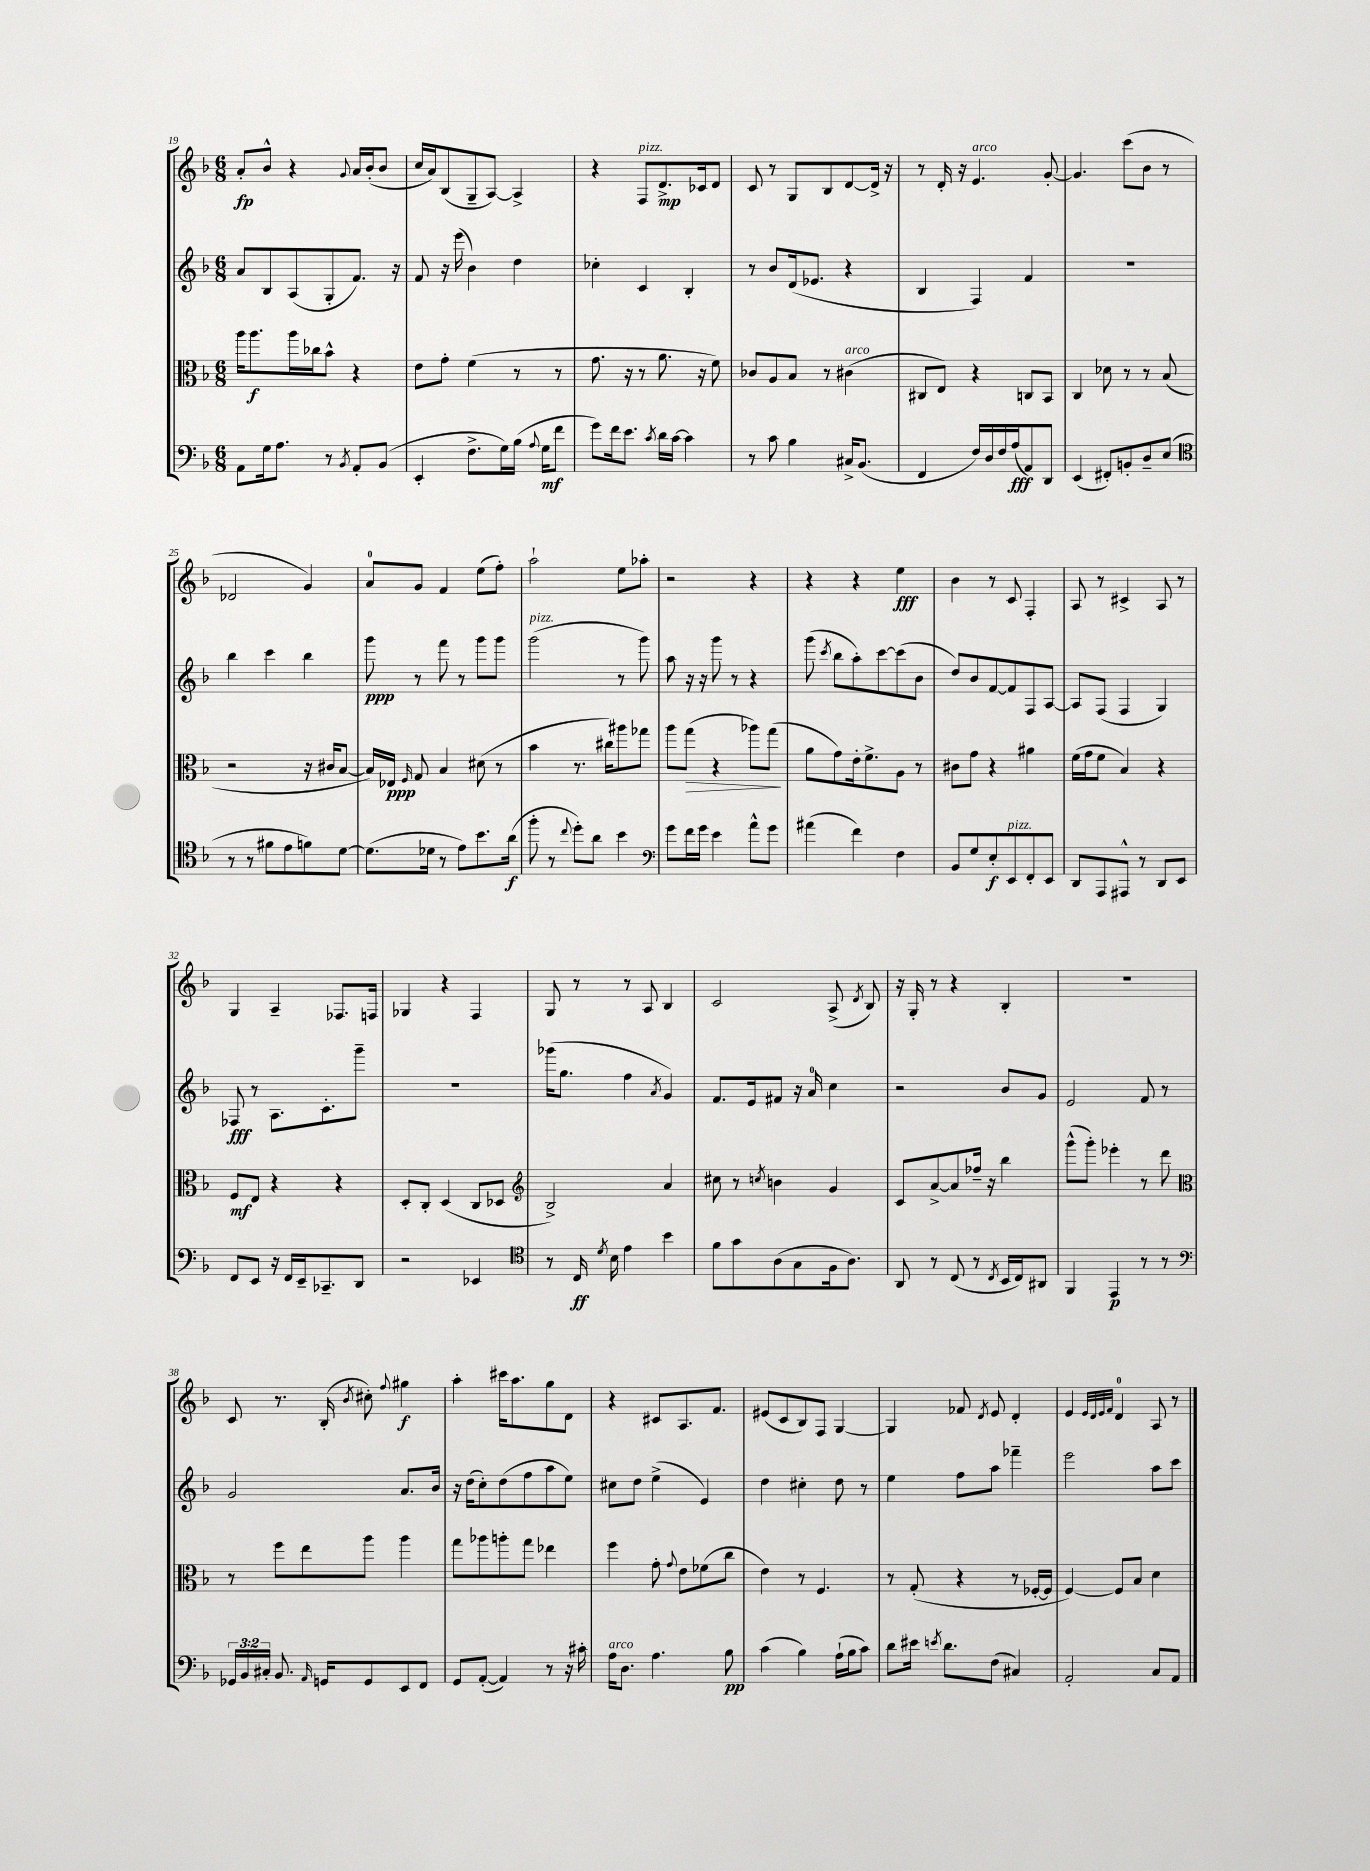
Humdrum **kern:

**kern	**dynam	**kern	**dynam	**kern	**dynam	**kern	**dynam
*part4	*part4	*part3	*part3	*part2	*part2	*part1	*part1
*staff4	*staff4	*staff3	*staff3	*staff2	*staff2	*staff1	*staff1
*clefF4	*	*clefC3	*	*clefG2	*	*clefG2	*
*k[b-]	*	*k[b-]	*	*k[b-]	*	*k[b-]	*
*M6/8	*	*M6/8	*	*M6/8	*	*M6/8	*
=19	=19	=19	=19	=19	=19	=19	=19
8AA\L	.	16aa\KL	.	8a/L	.	8a'/L	fp
.	.	8.aa\	f	.	.	.	.
16G\k	.	.	.	8B-/	.	8b-^^/J	.
8.A\J	.	.	.	.	.	.	.
.	.	16aa\L	.	(8A/	.	4r	.
.	.	16cc-X\J	.	.	.	.	.
8r	.	8b-^^\J	.	8G'/	.	.	.
8qBB-/	.	.	.	.	.	8qqg/	.
8AA'/L	.	4r	.	8.f/J)	.	16a/LL	.
.	.	.	.	.	.	(16b-'/J	.
(8BB-/J	.	.	.	.	.	8b-/J	.
.	.	.	.	16r	.	.	.
=20	=20	=20	=20	=20	=20	=20	=20
4EE'/	.	8e\L	.	8f/	.	16cc/LL	.
.	.	.	.	.	.	16a/J)	.
.	.	8g'\J	.	16r	.	(8B-/	.
.	.	.	.	(16eee\	.	.	.
8.F^\L	.	(4f\	.	4b-\)	.	8G~/	.
.	.	.	.	.	.	[8A/J)	.
16G\L)	.	.	.	.	.	.	.
(16B-\JJ	.	8r	.	4dd\	.	4A^/]	.
8qqA/	.	.	.	.	.	.	.
16G\KL	mf	.	.	.	.	.	.
8f\J	.	8r	.	.	.	.	.
=21	=21	=21	=21	=21	=21	=21	=21
8g\L)	.	8.g\	.	4cc-X'\	.	4r	.
16f\k	.	.	.	.	.	.	.
8.e\J	.	16r	.	.	.	.	.
!	!	!	!	!	!	!LO:TX:a:i:t=pizz.	!
.	.	8r	.	4c/	.	8F/L	.
8qc/	.	.	.	.	.	.	.
16d\LL	.	8.a\	.	.	.	8.d^/	mp
[16c\JJ	.	.	.	.	.	.	.
4c\]	.	.	.	4B-'/	.	.	.
.	.	16r	.	.	.	16c-X/k	.
.	.	8f\)	.	.	.	8d/J	.
=22	=22	=22	=22	=22	=22	=22	=22
8r	.	8c-X/L	.	8r	.	8c/	.
8c\	.	8A/	.	8b-/L	.	8r	.
4B-\	.	8B-/J	.	(16d/k	.	8G/L	.
.	.	.	.	8.e-X/J	.	.	.
.	.	8r	.	.	.	8B-/	.
!	!	!LO:TX:a:i:t=arco	!	!	!	!	!
16C#X^/KL	.	(4c#X\	.	4r	.	[8d/	.
(8.BB-/J	.	.	.	.	.	.	.
.	.	.	.	.	.	16d^/Jk]	.
.	.	.	.	.	.	16r	.
=23	=23	=23	=23	=23	=23	=23	=23
4FF/	.	8C#X/L	.	4B-/	.	8r	.
.	.	8E/J)	.	.	.	16d'/	.
.	.	.	.	.	.	16r	.
!	!	!	!	!	!	!LO:TX:a:i:t=arco	!
16F/LL)	.	4r	.	4F/)	.	4.e/	.
16D/	.	.	.	.	.	.	.
16F/	.	.	.	.	.	.	.
(16A/J	fff	.	.	.	.	.	.
8AA/)	.	8Cn/L	.	4f/	.	.	.
8DD/J	.	8BB-/J	.	.	.	[8g'/	.
=24	=24	=24	=24	=24	=24	=24	=24
(4EE/	.	4C/	.	2.r	.	4.g/]	.
8FF#X'/L)	.	8d-X\	.	.	.	.	.
8BBn'/	.	8r	.	.	.	(8ccc\L	.
8D~/	.	8r	.	.	.	8b-\J	.
(8E/J	.	(8B-/	.	.	.	8r	.
!!LO:LB:g=z
=25	=25	=25	=25	=25	=25	=25	=25
*clefC4	*	*	*	*	*	*	*
8r	.	2r	.	4bb-\	.	2d-X/	.
8r	.	.	.	.	.	.	.
8f#X\L	.	.	.	4ccc\	.	.	.
8e\	.	.	.	.	.	.	.
8fn\)	.	16r	.	4bb-\	.	4g/)	.
.	.	16c#X/KL	.	.	.	.	.
[8d\J	.	[8B-/J	.	.	.	.	.
=26	=26	=26	=26	=26	=26	=26	=26
(8.d\L]	.	16B-/LL])	.	8ggg\	ppp	8a/L	.
.	.	16E-X/JJ	ppp	.	.	.	.
.	.	16qqF/	.	.	.	.	.
.	.	8G/	.	8r	.	8g/J	.
16d-X\Jk	.	.	.	.	.	.	.
8r	.	4B-/	.	8fff\	.	4f/	.
8e\L)	.	.	.	8r	.	.	.
8.b-\	.	(8d#X\	.	8ggg\L	.	(8ee\L	.
.	.	8r	.	8ggg\J	.	8ff'\J)	.
(16a\Jk	f	.	.	.	.	.	.
=27	=27	=27	=27	=27	=27	=27	=27
!	!	!	!	!LO:TX:a:i:t=pizz.	!	!	!
8ff'\	.	4b-\	.	(2ggg\	.	2aa`\	.
8r	.	.	.	.	.	.	.
8qqcc/	.	.	.	.	.	.	.
8dd'\L)	.	8.r	.	.	.	.	.
8a\J	.	.	.	.	.	.	.
.	.	16cc#X\KL)	.	.	.	.	.
4b-\	.	8aa#X\	.	8r	.	8ee\L	.
.	.	8gg-X\J	.	8ggg\)	.	8aa-X'\J	.
=28	=28	=28	=28	=28	=28	=28	=28
*clefF4	*	*	*	*	*	*	*
8g\L	.	8aa\L	.	8aa\	.	2r	.
!	!	!	!LO:HP:b	!	!	!	!
16f\L	.	(8gg\J	>	16r	.	.	.
16g\JJ	.	.	.	16r	.	.	.
4e\	.	4r	.	8ggg\	.	.	.
.	.	.	.	8r	.	.	.
8a^^\L	.	8aa-X\L)	.	4r	.	4r	.
8g\J	.	(8gg\J	.	.	.	.	.
.	.	.	]	.	.	.	.
=29	=29	=29	=29	=29	=29	=29	=29
(4a#X\	.	8a\L	.	(8ggg\	.	4r	.
.	.	.	.	8qccc/	.	.	.
.	.	8g\)	.	8bb-\L	.	.	.
4f\)	.	16e'\k	.	8aa'\)	.	4r	.
.	.	8.f^\	.	.	.	.	.
.	.	.	.	[8ccc\	.	.	.
4F\	.	8A\J	.	(8ccc\]	.	4ee\	fff
.	.	8r	.	8b-\J	.	.	.
=30	=30	=30	=30	=30	=30	=30	=30
8BB-/L	.	8c#X\L	.	8dd/L)	.	4b-\	.
8G/	.	8g\J	.	8b-/	.	.	.
8E'/	f	4r	.	[8f/	.	8r	.
!LO:TX:a:i:t=pizz.	!	!	!	!	!	!	!
8EE/	.	.	.	8f/]	.	8c/	.
8FF'/	.	4a#X\	.	8F/	.	4F'/	.
8EE/J	.	.	.	[8A/J	.	.	.
=31	=31	=31	=31	=31	=31	=31	=31
8DD/L	.	(16f\LL	.	8A/L]	.	8A/	.
.	.	16g\J	.	.	.	.	.
8AAA/	.	8f\J	.	(8F/J	.	8r	.
8AAA#X^^/J	.	4B-/)	.	4F/	.	4c#X^/	.
8r	.	.	.	.	.	.	.
8DD/L	.	4r	.	4G/)	.	8A/	.
8EE/J	.	.	.	.	.	8r	.
!!LO:LB:g=z
=32	=32	=32	=32	=32	=32	=32	=32
8FF/L	.	8F/L	mf	8F-X/	fff	4G/	.
8EE/J	.	8E/J	.	8r	.	.	.
16r	.	4r	.	8.A\L	.	4A~/	.
16FF/LL	.	.	.	.	.	.	.
16EE~/J	.	.	.	.	.	.	.
8.CC-X~/	.	.	.	8.c'\	.	.	.
.	.	4r	.	.	.	8.F-X/L	.
8DD/J	.	.	.	8ggg~\J	.	.	.
.	.	.	.	.	.	16Fn/Jk	.
=33	=33	=33	=33	=33	=33	=33	=33
2r	.	8D'/L	.	2.r	.	4G-X/	.
.	.	8C'/J	.	.	.	.	.
.	.	(4D/	.	.	.	4r	.
4EE-X/	.	8C/L	.	.	.	4F/	.
.	.	8D-X/J	.	.	.	.	.
=34	=34	=34	=34	=34	=34	=34	=34
*clefC4	*	*clefG2	*	*	*	*	*
8r	.	2B-^/)	.	(16ggg-X\KL	.	8G/	.
.	.	.	.	8.gg\J	.	.	.
16C/	ff	.	.	.	.	8r	.
8qd/	.	.	.	.	.	.	.
16B-\	.	.	.	.	.	.	.
4e\	.	.	.	4ff\	.	8r	.
.	.	.	.	.	.	8A/	.
.	.	.	.	8qa/	.	.	.
4b-\	.	4a/	.	4g/)	.	4B-/	.
=35	=35	=35	=35	=35	=35	=35	=35
8f\L	.	8cc#X\	.	8.f/L	.	2c/	.
8g\	.	8r	.	.	.	.	.
.	.	.	.	16e/k	.	.	.
.	.	8qccn/	.	.	.	.	.
(8A\	.	4bn\	.	8f#X/J	.	.	.
8G\	.	.	.	16r	.	.	.
.	.	.	.	16a/	.	.	.
16F\k	.	4g/	.	4cc\	.	(8A^/	.
8.A\J)	.	.	.	.	.	.	.
.	.	.	.	.	.	8qd/	.
.	.	.	.	.	.	8B-/)	.
=36	=36	=36	=36	=36	=36	=36	=36
8AA/	.	8c/L	.	2r	.	16r	.
.	.	.	.	.	.	16G'/	.
8r	.	[8a^/	.	.	.	8r	.
(8C/	.	8a/]	.	.	.	4r	.
8r	.	16ff-X~/Jk	.	.	.	.	.
.	.	16r	.	.	.	.	.
8qC/	.	.	.	.	.	.	.
16BB-/LL	.	4bb-\	.	8b-/L	.	4B-'/	.
16C/J)	.	.	.	.	.	.	.
8AA#X/J	.	.	.	8g/J	.	.	.
=37	=37	=37	=37	=37	=37	=37	=37
4FF/	.	(8ggg^^\L	.	2e/	.	2.r	.
.	.	8ggg'\J)	.	.	.	.	.
4EE/	p	4eee-X'\	.	.	.	.	.
8r	.	8r	.	8f/	.	.	.
8r	.	8ddd\	.	8r	.	.	.
!!LO:LB:g=z
=38	=38	=38	=38	=38	=38	=38	=38
*clefF4	*	*clefC3	*	*	*	*	*
24GG-X/LL	.	8r	.	2g/	.	8c/	.
24BB-/	.	.	.	.	.	.	.
24C#X'/JJ	.	.	.	.	.	.	.
8.BB-/	.	8ff\L	.	.	.	8.r	.
.	.	8ee\	.	.	.	.	.
16qqAA/	.	.	.	.	.	.	.
16GGn/KL	.	.	.	.	.	(16B-'/	.
.	.	.	.	.	.	8qb-/	.
8GG/	.	8aa\J	.	.	.	8cc#X'\)	.
.	.	.	.	.	.	8qqff/	.
8EE/	.	4aa\	.	8.a/L	.	4gg#X\	f
8FF/J	.	.	.	.	.	.	.
.	.	.	.	16b-/Jk	.	.	.
=39	=39	=39	=39	=39	=39	=39	=39
8GG/L	.	8gg\L	.	16r	.	4aa'\	.
.	.	.	.	(16dd\KL	.	.	.
([8AA'/J	.	8aa-X\	.	8cc'\)	.	.	.
4AA/])	.	8aan'\	.	(8dd\	.	16ccc#X\KL	.
.	.	.	.	.	.	8.aa\	.
.	.	8gg\J	.	8ff\	.	.	.
8r	.	4ee-X\	.	8aa\	.	8gg\	.
16r	.	.	.	8ee\J)	.	8d\J	.
16c#X'\	.	.	.	.	.	.	.
=40	=40	=40	=40	=40	=40	=40	=40
!LO:TX:a:i:t=arco	!	!	!	!	!	!	!
16A\KL	.	4ff\	.	8cc#X\L	.	4r	.
8.D\J	.	.	.	.	.	.	.
.	.	.	.	8dd\J	.	.	.
4.A\	.	8g'\	.	(4ee^\	.	8c#X/L	.
.	.	8qqg/	.	.	.	.	.
.	.	8e\L	.	.	.	8.A/	.
.	.	(8f-X\	.	4e/)	.	.	.
.	.	.	.	.	.	8.f/J	.
8B-\	pp	8cc\J	.	.	.	.	.
=41	=41	=41	=41	=41	=41	=41	=41
(4c\	.	4e\)	.	4dd\	.	(8e#X/L	.
.	.	.	.	.	.	8c/	.
4B-\)	.	8r	.	4cc#X'\	.	8B-/)	.
.	.	4.F/	.	.	.	8F/J	.
(16A`\LL	.	.	.	8dd\	.	[4G/	.
16B-\J	.	.	.	.	.	.	.
8c\J)	.	.	.	8r	.	.	.
=42	=42	=42	=42	=42	=42	=42	=42
8d\L	.	8r	.	4ee\	.	4G/]	.
16e#X\Jk	.	(8G'/	.	.	.	.	.
8qen/	.	.	.	.	.	.	.
8.d\L	.	.	.	.	.	.	.
.	.	4r	.	8ff\L	.	8f-X/	.
.	.	.	.	.	.	8qd/	.
(8F\J	.	.	.	8aa\J	.	8e/	.
4C#X/)	.	8r	.	4fff-X~\	.	4d'/	.
.	.	[16F-X'/LL	.	.	.	.	.
.	.	16F-/JJ]	.	.	.	.	.
=43	=43	=43	=43	=43	=43	=43	=43
2AA'/	.	[4F/)	.	2eee\	.	4e/	.
.	.	.	.	.	.	32qqe/LLL	.
.	.	.	.	.	.	32qqd/	.
.	.	.	.	.	.	32qqe/	.
.	.	.	.	.	.	32qqf/JJJ	.
.	.	8F/L]	.	.	.	4d/	.
.	.	8B-/J	.	.	.	.	.
8C/L	.	4d\	.	8aa\L	.	8A/	.
8AA/J	.	.	.	8ccc\J	.	8r	.
==	==	==	==	==	==	==	==
*-	*-	*-	*-	*-	*-	*-	*-
